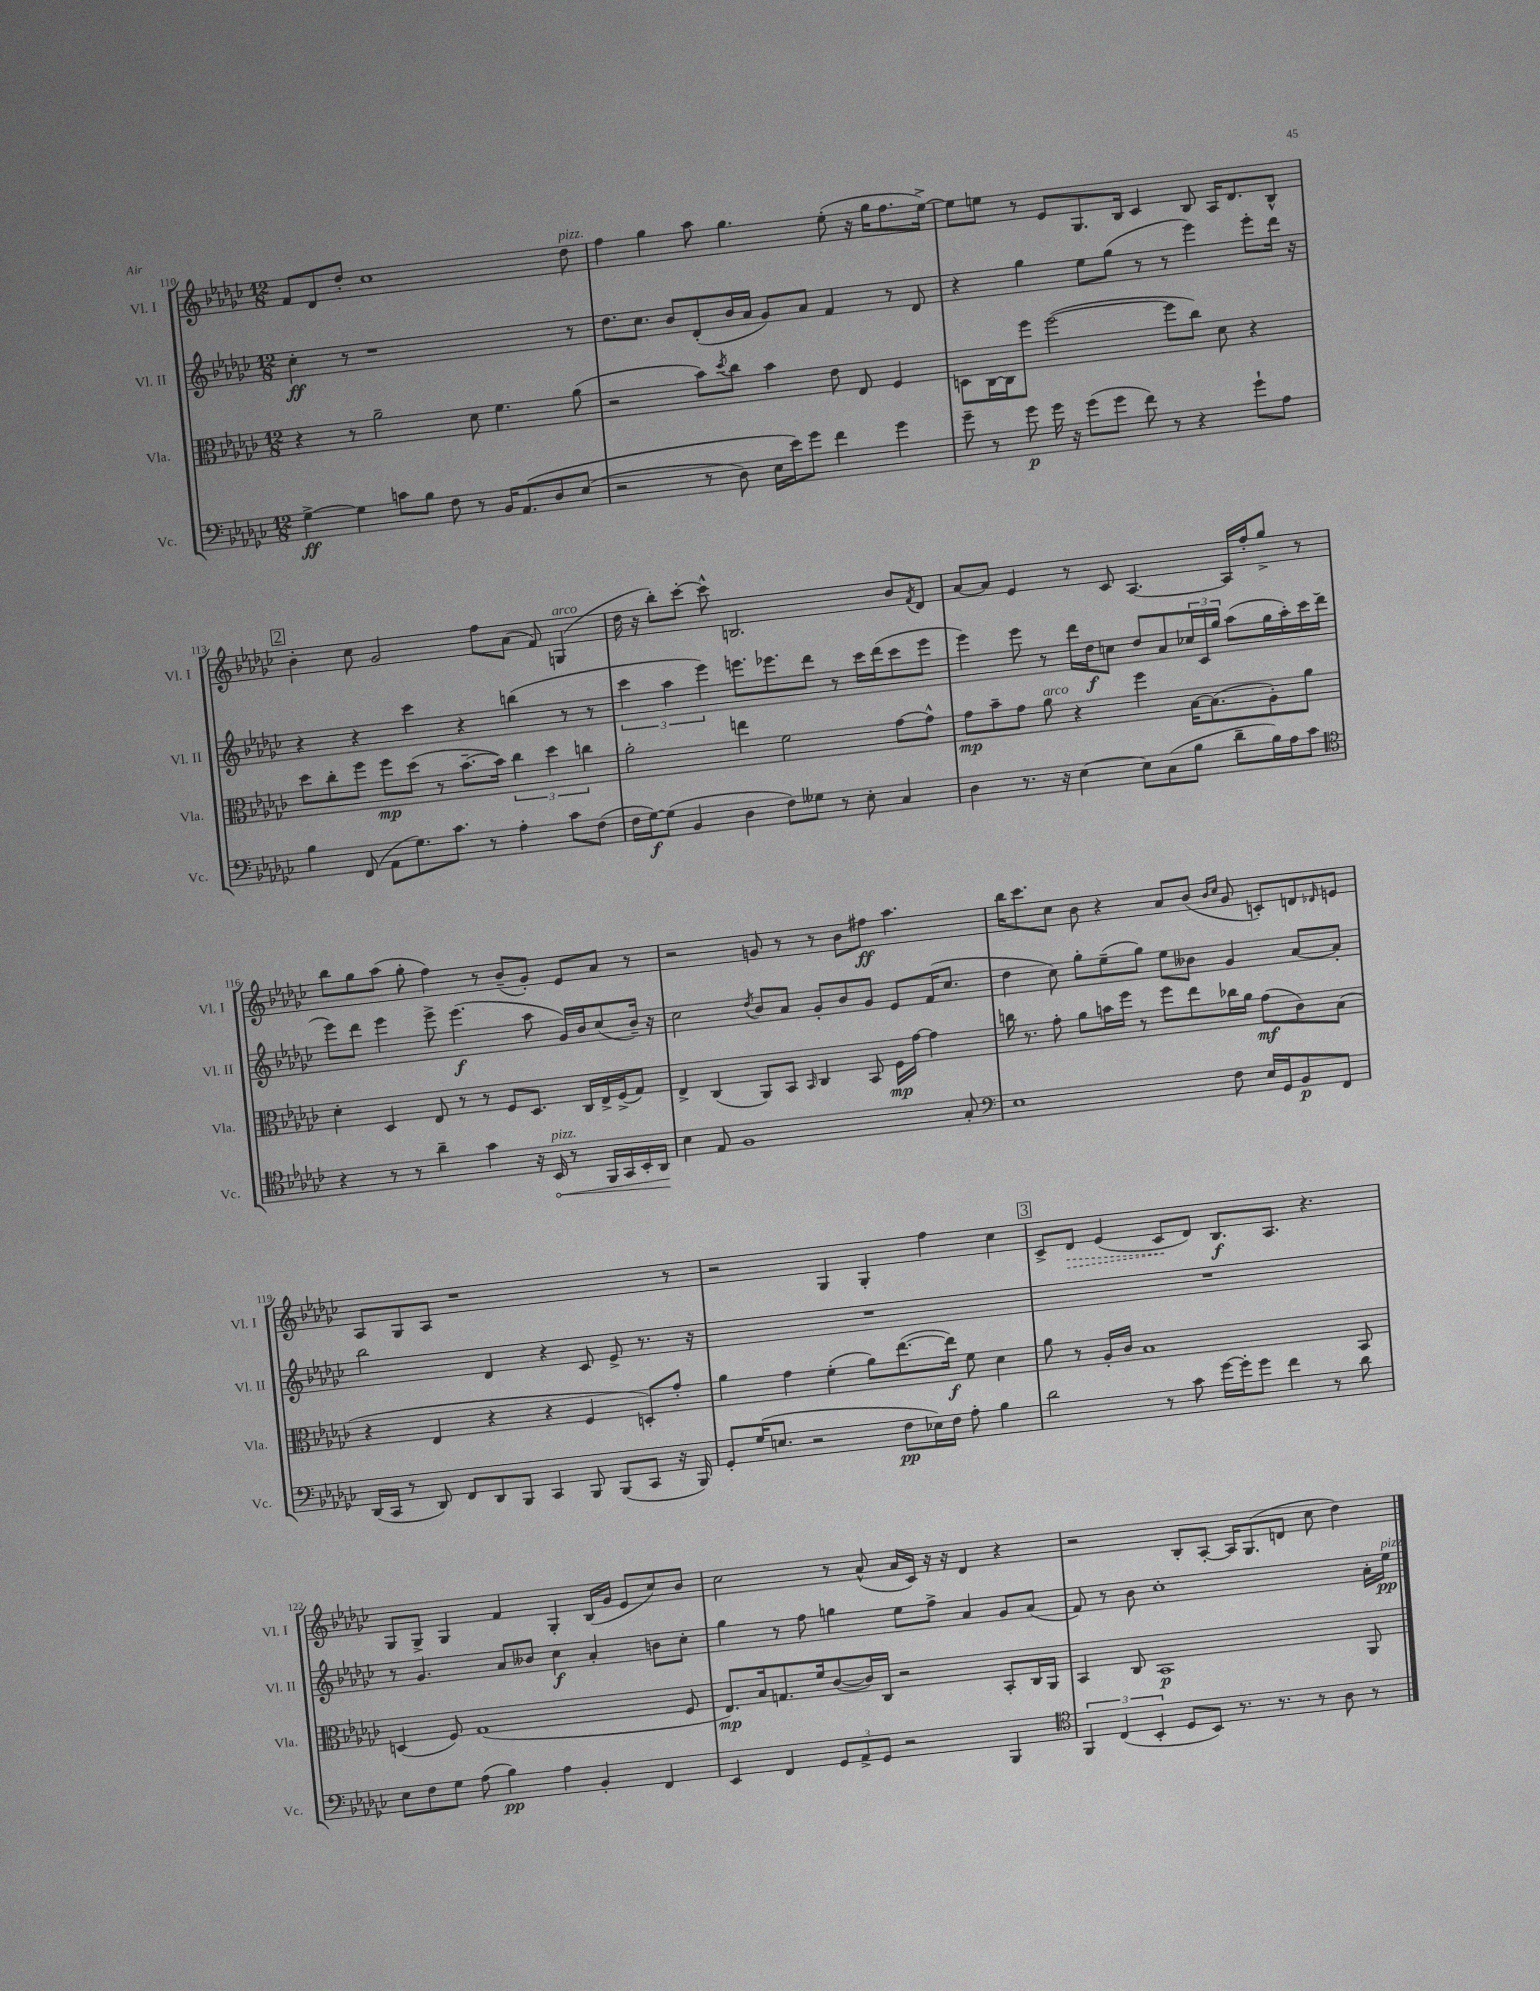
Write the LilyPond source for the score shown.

<<
\new StaffGroup <<
\new Staff = "s0" \with { instrumentName = "Vl. I" shortInstrumentName = "Vl. I" } {
    \clef treble \key ges \major \numericTimeSignature \time 12/8
    f'8 des'8 des''8-. ces''1 des''8^\markup { \italic "pizz." } |
    f''4 ges''4 aes''8 ges''4. ees''8-.( r16 ges''16 f''8. ees''16~->) |
    ees''8 e''8 r8 ees'8 ges8. bes16 ces'4 bes8 aes16 des'8. bes8-^ |
    \mark \markup { \box "2" } bes'4-. ces''8 ges'2 f''8 aes'8( f'8) g4^\markup { \italic "arco" }( |
    des''16 r16 bes''8-.) ces'''8~-. ces'''8-^ b2. bes'8 \acciaccatura { f'8 } des'8 |
    aes'8~ aes'8 ees'4 r8 ces'8 aes4.~ aes16 f''16-. ges''8-> r8 |
    bes''8 ges''8 aes''8( ges''8-. f''4) r8 bes'8--( ges'8-.) ees'8 aes'8 r8 |
    r2 g'8 r8 r8 bes'8 fis''8\ff aes''4. |
    bes''16 ces'''8. ces''8 bes'8 r4 aes'8 bes'8( \grace { bes'16 ces''16 } ges'8 c'8-.) d'8 \grace { des'16 } e'8 |
    aes8 ges8 aes8 r1 r8 |
    r2 ges4 ges4-. f''4 ces''4 |
    \mark \markup { \box "3" } ces'8-> \once \override Hairpin.style = #'dashed-line des'8\> ees'4( ces'8\! des'8) bes8.\f aes8. r4. |
    ges8 ges8-> ges4 f'4 ges4-. bes16( ges'16 ees'8 ces''8) bes'8 |
    ces''2 r8 aes'8-^( aes'16 ces'16) r16 r16 des'4 r4 |
    r2 bes8-. aes8~-. aes16 ges8.( d'8 ces''8 des''4) \bar "|." |
}
\new Staff = "s1" \with { instrumentName = "Vl. II" shortInstrumentName = "Vl. II" } {
    \clef treble \key ges \major \numericTimeSignature \time 12/8
    ces''4-.\ff r8 r1 r8 |
    des''8. ces''8. bes'8 des'8-.( bes'16 aes'16 ges'8) aes'8 f'4 r8 des'8 |
    r4 ges''4 ees''8 ges''8( r8 r8 ees'''4) ees'''8-. des'''16 r16 |
    \mark \markup { \box "2" } r4 r4 ces'''4 r4 b''4( r8 r8 |
    \tuplet 3/2 { ces'''4 aes''4 ees'''4) } e'''8. ees'''8. des'''8 r8 ces'''16 des'''16( ces'''8 ees'''8 |
    ees'''4) ees'''8 r8 des'''16 des''16\f c''8 des''8 aes'8 \tuplet 3/2 { ces''16 ces'16 ges''16 } aes''8( ges''16 aes''16-.) ces'''16 des'''16( |
    ees'''8) des'''8 ees'''4 ees'''8-> ees'''4.\f( aes''8 ges'16) bes'16 ces''8( bes'16--) r16 |
    ces''2 \acciaccatura { des''8 } bes'8 aes'8 ges'8-. bes'8 ges'8 ees'8 f'16( ces''8. |
    des''4 ces''8) ges''8-. ees''8--( ges''8) ees''8 beses'8 ges'4 aes'8~ aes'8-. |
    bes''2 des'4 r4 ces'8 ees'8-> r8. r16 |
    R1. |
    \mark \markup { \box "3" } R1. |
    r8 ges'4. aes'8 beses'8 ces''4\f aes'4-. b'8 ces''8-. |
    ges''4 r8 f''8 g''4 ees''8 f''8-> aes'4 ges'8 aes'8( |
    f'8) r8 bes'8 ces''1-. aes'16-. ees''16\pp^\markup { \italic "pizz." } \bar "|." |
}
\new Staff = "s2" \with { instrumentName = "Vla." shortInstrumentName = "Vla." } {
    \clef alto \key ges \major \numericTimeSignature \time 12/8
    r4 r8 aes'2-- des'8 f'4. aes'8( |
    r2 bes'8) \acciaccatura { des''8 } ces''8 bes'4 ees'8 ees8 f4 |
    d8 ces16~ ces16 f''8 f''2~( f''8 ces''8) des'8 r4 |
    \mark \markup { \box "2" } des''8 ces''8-. f''8 f''8\mp des''8( r8 bes'8.~-- bes'16) \tuplet 3/2 { ces''4 des''4 c''4 } |
    aes'2-. e''4 f'2 ges'8~ ges'8-^ |
    ges'8\mp bes'8-- ges'8 aes'8^\markup { \italic "arco" } r4 f''4 bes16~ bes8.( aes8-.) aes'8 |
    des'4-. des4 ees8 r8 r8 f8 des8. ces16 ees16-> f16->( ges8) |
    ees4-> ces4( aes,8) bes,8 \grace { bes,16 } ces4 bes,8 f16\mp ges'16~ ges'4 |
    c''16 r8. ges'8-. aes'8 b'16 f''16 r8 f''8 ees''8 ces''16 aes'16 ges'8\mf( ces'8) bes8( |
    r4 ees4 r4 r4 f4 d8-.) ges'8-. |
    aes'4 ges'4 f'4-.( aes'8) ees''8.~( ees''16\f) f'8 des'4 |
    \mark \markup { \box "3" } aes'8 r8 aes16-. ces'16 bes1 bes,8 |
    d4( f8) ges1( f8 |
    ees8.\mp) bes16 g8. f'16 ces'8~( ces'16) ces16 r2 bes,8-. ces16 aes,16 |
    bes,4 ces8 bes,1\p aes,8 \bar "|." |
}
\new Staff = "s3" \with { instrumentName = "Vc." shortInstrumentName = "Vc." } {
    \clef bass \key ges \major \numericTimeSignature \time 12/8
    ges4~->\ff ges4 c'8 bes8 f8 r8 bes,16 aes,8.\( des8 ees8( |
    r2 r8 des8) ees16 ees'16\) ges'8 f'4 ges'4 |
    ges'8-- r8 ges'8\p ges'16 r16 ges'8( ges'8 f'8) r8 r4 ges'8-! aes8 |
    \mark \markup { \box "2" } bes4 f,8( aes,8 ges8.) ces'8. r8 aes4-. ces'8 f8( |
    f16 ges16~\f) ges8( bes,4 des4 f8) geses8 r8 ees8-. ces4 |
    des4 r8. r16 ees4~ ees8 ces8( bes8 des'8-- bes16) aes16 ces'8 |
    \clef tenor r4 r8 r8 aes'4-- ges'4 r16 \once \override Hairpin.circled-tip = ##t bes,16\<^\markup { \italic "pizz." } r8 f,16 ges,16 bes,16-. aes,16\! |
    bes4 ees8 f1 ges8-. |
    \clef bass ees1 f8 ees16 ges,16 bes,8\p f,8 |
    des,16( ces,16 r8 des,8) f,8 des,8 bes,,8 ces,4 bes,,8 bes,,8( ces,8 r16 bes,,16) |
    ges,8-. ges16( e8. r2 f8\pp ees16) f16 aes8-. bes4 |
    \mark \markup { \box "3" } des'2 r8 ces'8 ges'16~ ges'16-. ges'8 f'4 r8 des'8 |
    ees8 f8 ges8 aes8( bes4\pp) aes4 bes,4-. f,4 |
    ees,4 f,4 \tuplet 3/2 { ges,8 aes,8-> ges,8 } r2 bes,,4 |
    \clef tenor \tuplet 3/2 { f,4 ces4( bes,4-. } des8 bes,8) r8. r8. r8 aes8 r8 \bar "|." |
}
>>
>>
\layout { \context { \Score currentBarNumber = #110 } }
